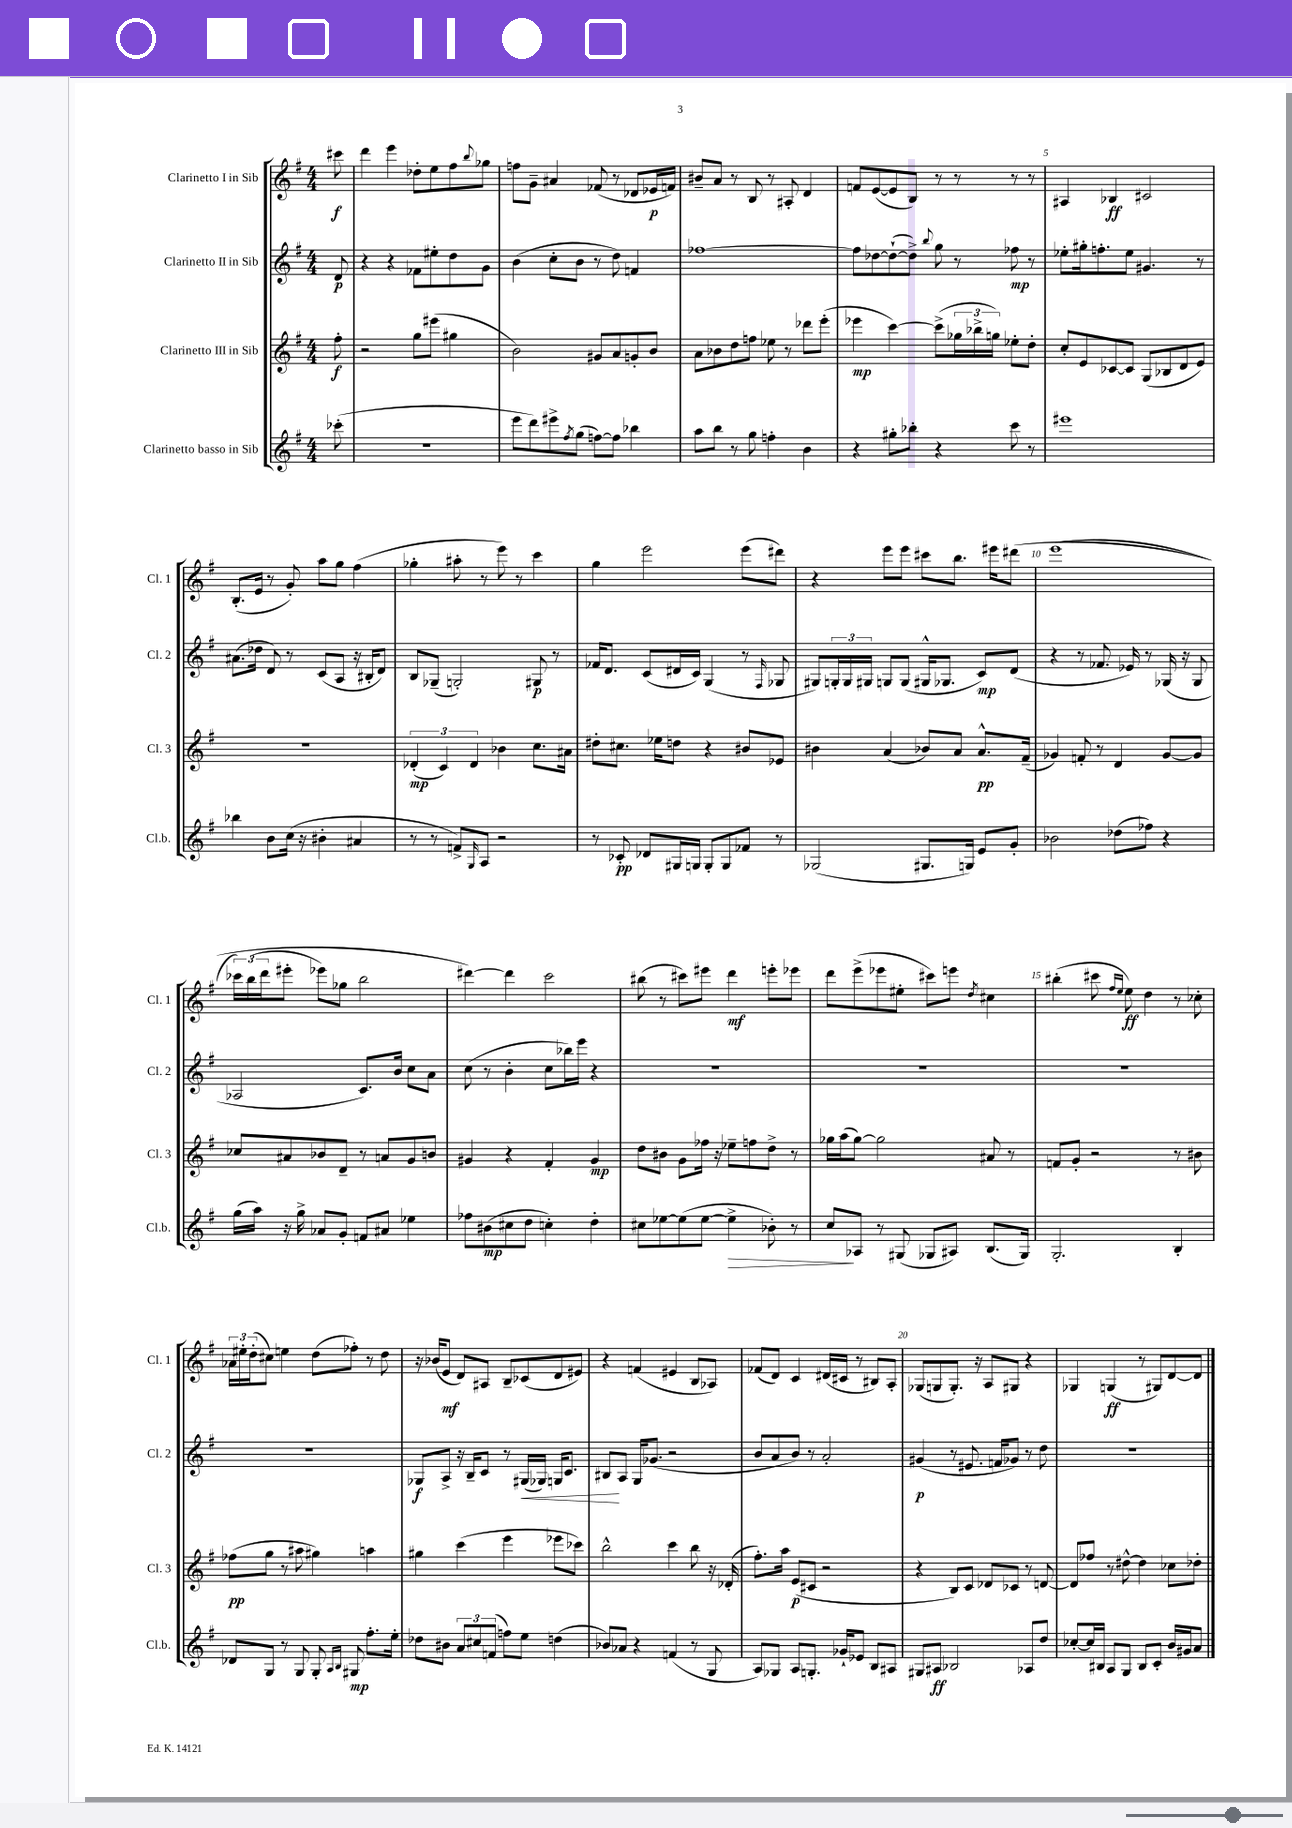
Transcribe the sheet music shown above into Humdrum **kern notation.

**kern	**kern	**kern	**kern
*staff4	*staff3	*staff2	*staff1
*clefG2	*clefG2	*clefG2	*clefG2
*k[f#]	*k[f#]	*k[f#]	*k[f#]
*M4/4	*M4/4	*M4/4	*M4/4
(8ccc-'	8ff#'	8d	8ccc#
=	=	=	=
1r	2r	4r	4ddd
.	.	4r	4eee
.	8gg	8f-	8dd-'
.	(8eee#	8ee#'	8ee
.	4gg#	8dd	8ff#
.	.	.	8qqbb
.	.	8g	8gg-
=	=	=	=
8eee	2b)	(4b	8ff
8ddd)	.	.	8g~
8eee#^	.	8cc'	4a#
8qff#	.	.	.
(8gg	.	8b	.
[8ff)	8g#	8r	(8f-
8ff]	8a	8dd)	8r
4bb-	8g'	4f	8d-
.	8b	.	16e-
.	.	.	16f)
=	=	=	=
8aa	8a	[1ff-	8b#~
8bb	8b-	.	8a
8r	8dd	.	8r
8gg	8ff	.	8B
4ff'	8ee-	.	8r
.	8r	.	8A#'
4b	8ddd-	.	4d
.	(8eee'	.	.
=	=	=	=
4r	4eee-	8ff-]	8f
.	.	[8dd-	([8e
8gg#'	[4ccc)	(8dd-`_	8e]
8bb-'	.	8dd-^])	8B)
.	.	8qqbb	.
4r	(8ccc^]	8gg	8r
.	24gg-	8r	8r
.	24bb-^	.	.
.	24gg)	.	.
8ccc	8ee-'	8ff-	8r
8r	8dd'	8r	8r
=	=	=	=
1eee#	8cc'	8ee-'	4A#
.	8e	16gg#'	.
.	.	8.ff'	.
.	[8c-	.	4B-
.	8c-]	8ee-	.
.	(8G	4.g#	2c#
.	8B-	.	.
.	8d	.	.
.	8e)	8r	.
=	=	=	=
4bb-	1r	(8.a#	(8.B'
.	.	16dd-	16e
8b	.	8d)	8r
(16cc	.	8r	8g')
16r	.	.	.
4b#'	.	(8c	8aa
.	.	8A	8gg
4a#	.	16r	(4ff#
.	.	16B#'	.
.	.	8d)	.
=	=	=	=
8r	(6d-'	8B	4gg-'
8r	.	(8G-~	.
.	6c)	.	.
8f^)	.	2G')	8aa#'
.	6d-	.	.
16qqG	.	.	.
8A	.	.	8r
2r	4b-	.	8eee)
.	.	.	8r
.	8.cc	8G#	4ccc
.	.	8r	.
.	16a#	.	.
=	=	=	=
8r	8dd#'	16f-	4gg
.	.	8.d	.
8c-'	8.cc#	.	.
8d-	.	(8c	2eee
.	16ee-	.	.
16G#	8dd	16d#	.
16G	.	16c)	.
8G'	4r	(4G	.
8G	.	.	.
8f-	8b#	8r	(8eee
.	.	16qqF#	.
8r	8e-	8G-	8ddd#)
=	=	=	=
(2G-	4b#	8G#)	4r
.	.	24G'	.
.	.	24G	.
.	.	24G#	.
.	(4a	8G	8eee
.	.	(8G	8eee
8.G#	8b-)	16G#^^	8ccc#
.	.	8.G-	.
.	8a	.	8.bb
16G)	.	.	.
8e	8.a^^	8c)	.
.	.	.	16eee#
8g'	.	(8d	(8ddd#
.	(16f#~	.	.
=	=	=	=
2b-	4g-)	4r	&(1eee
.	8f'	8r	.
.	8r	8.f-	.
(8dd-	4d	.	.
.	.	16e-)	.
8ff-)	.	8r	.
4r	[8g-	(16G-	.
.	.	16r	.
.	8g-]	8G-	.
=	=	=	=
(16gg	8cc-	2A-	24ccc-)
.	.	.	(24bb
16aa)	.	.	.
.	.	.	24ddd
16r	8a#	.	8eee#'
16gg^	.	.	.
8a-	8b-	.	8eee-)
8g'	8d~	.	8gg-
8f	8r	8.c)	2bb
8a#	8a	.	.
.	.	16b	.
4ee-	8g	8cc	.
.	8b	8a	.
=	=	=	=
8ff-	4g#	(8cc	[4ddd#&)
(8b#	.	8r	.
8cc#	4r	4b'	4ddd#]
8dd	.	.	.
4cc')	4f#'	8cc	2ccc
.	.	16bb-)	.
.	.	16eee	.
4dd'	4g#	4r	.
=	=	=	=
8cc#	8dd	1r	(8bb#
[8ee-	8b#	.	8r
(8ee-]	8g	.	8ccc#)
[8ee-	16ff-	.	8eee#
.	16r	.	.
4ee-^]	8ee-~	.	4ddd
.	8ff	.	.
8b-')	8dd^	.	8eee'
8r	8r	.	8eee-
=	=	=	=
8cc	16gg-	1r	8ddd
.	(16aa	.	.
8A-	[8gg-)	.	(8eee^
8r	2gg-]	.	8eee-
(8G#	.	.	8ee#'
8G-	.	.	8ccc#)
8A#)	.	.	8eee
.	.	.	8qdd
(8.B	8a#	.	4cc#
.	8r	.	.
16G-)	.	.	.
=	=	=	=
2.G'	8f	1r	(4bb#'
.	8g'	.	.
.	2r	.	8ccc#
.	.	.	16qqff#
.	.	.	16qqee
.	.	.	8ee)
.	.	.	4dd
4B'	8r	.	8r
.	8b#	.	8cc-'
=	=	=	=
8d-	(8ff-	1r	24a-
.	.	.	24ee#'
.	.	.	(24dd'
8G	8gg	.	8cc#)
8r	8r	.	4ee
8G	8aa#	.	.
8G'	4gg#)	.	(8dd
16qqA	.	.	.
16qqB	.	.	.
8G#	.	.	8ff-')
8.ff#'	4aa	.	8r
.	.	.	8dd
16ee'	.	.	.
=	=	=	=
8dd-	4gg#	8G-	16r
.	.	.	(16b-
8b#	.	8A^	8e
12a	(4ccc	16r	8d)
.	.	16B~	.
12cc#	.	.	.
.	.	8c	8A#
(12f	.	.	.
8ff)	4eee	8r	8B~
8ee	.	(16G#	(8c-
.	.	16G-)	.
(4dd	8eee-	16G	8d
.	.	8.c	.
.	8ccc-)	.	8e#)
=	=	=	=
8b-)	2bb^^	8B#	4r
8a-	.	8A	.
4r	.	16G	(4f
.	.	(8.g-	.
(4f	4ccc	2r	4e#
8r	8bb	.	8B
8G	16r	.	8A-)
.	(16d-'	.	.
=	=	=	=
8A)	8.ff#')	8b	(8f-
8G-	.	8a	8d)
.	16aa	.	.
8A	(8e	8b)	4c
8.G'	8c#	8r	.
.	2r	2a'	(16d#
16g-`	.	.	16c#
8e-	.	.	8r
8B	.	.	8B#)
8A#	.	.	8A'
=	=	=	=
8G#	4r	(4g#	(8G-
8A#	.	.	8G
2B-	8B)	8r	8.G')
.	8c	8.e#	.
.	.	.	16r
.	8d-	.	8A
.	.	16f	.
.	8c-	8g-)	8G#
8A-	8r	8r	4r
8dd	[8d	8dd	.
=	=	=	=
[8cc-'	8d]	1r	4G-
16cc-]	8ff-	.	.
16B#	.	.	.
8A	8r	.	(4G
8G	[8dd#^^	.	.
8B#	4dd#]	.	8r
8c'	.	.	8G#)
16b	8cc-	.	[8d
16g#	.	.	.
8a	8dd-'	.	8d]
==	==	==	==
*-	*-	*-	*-
